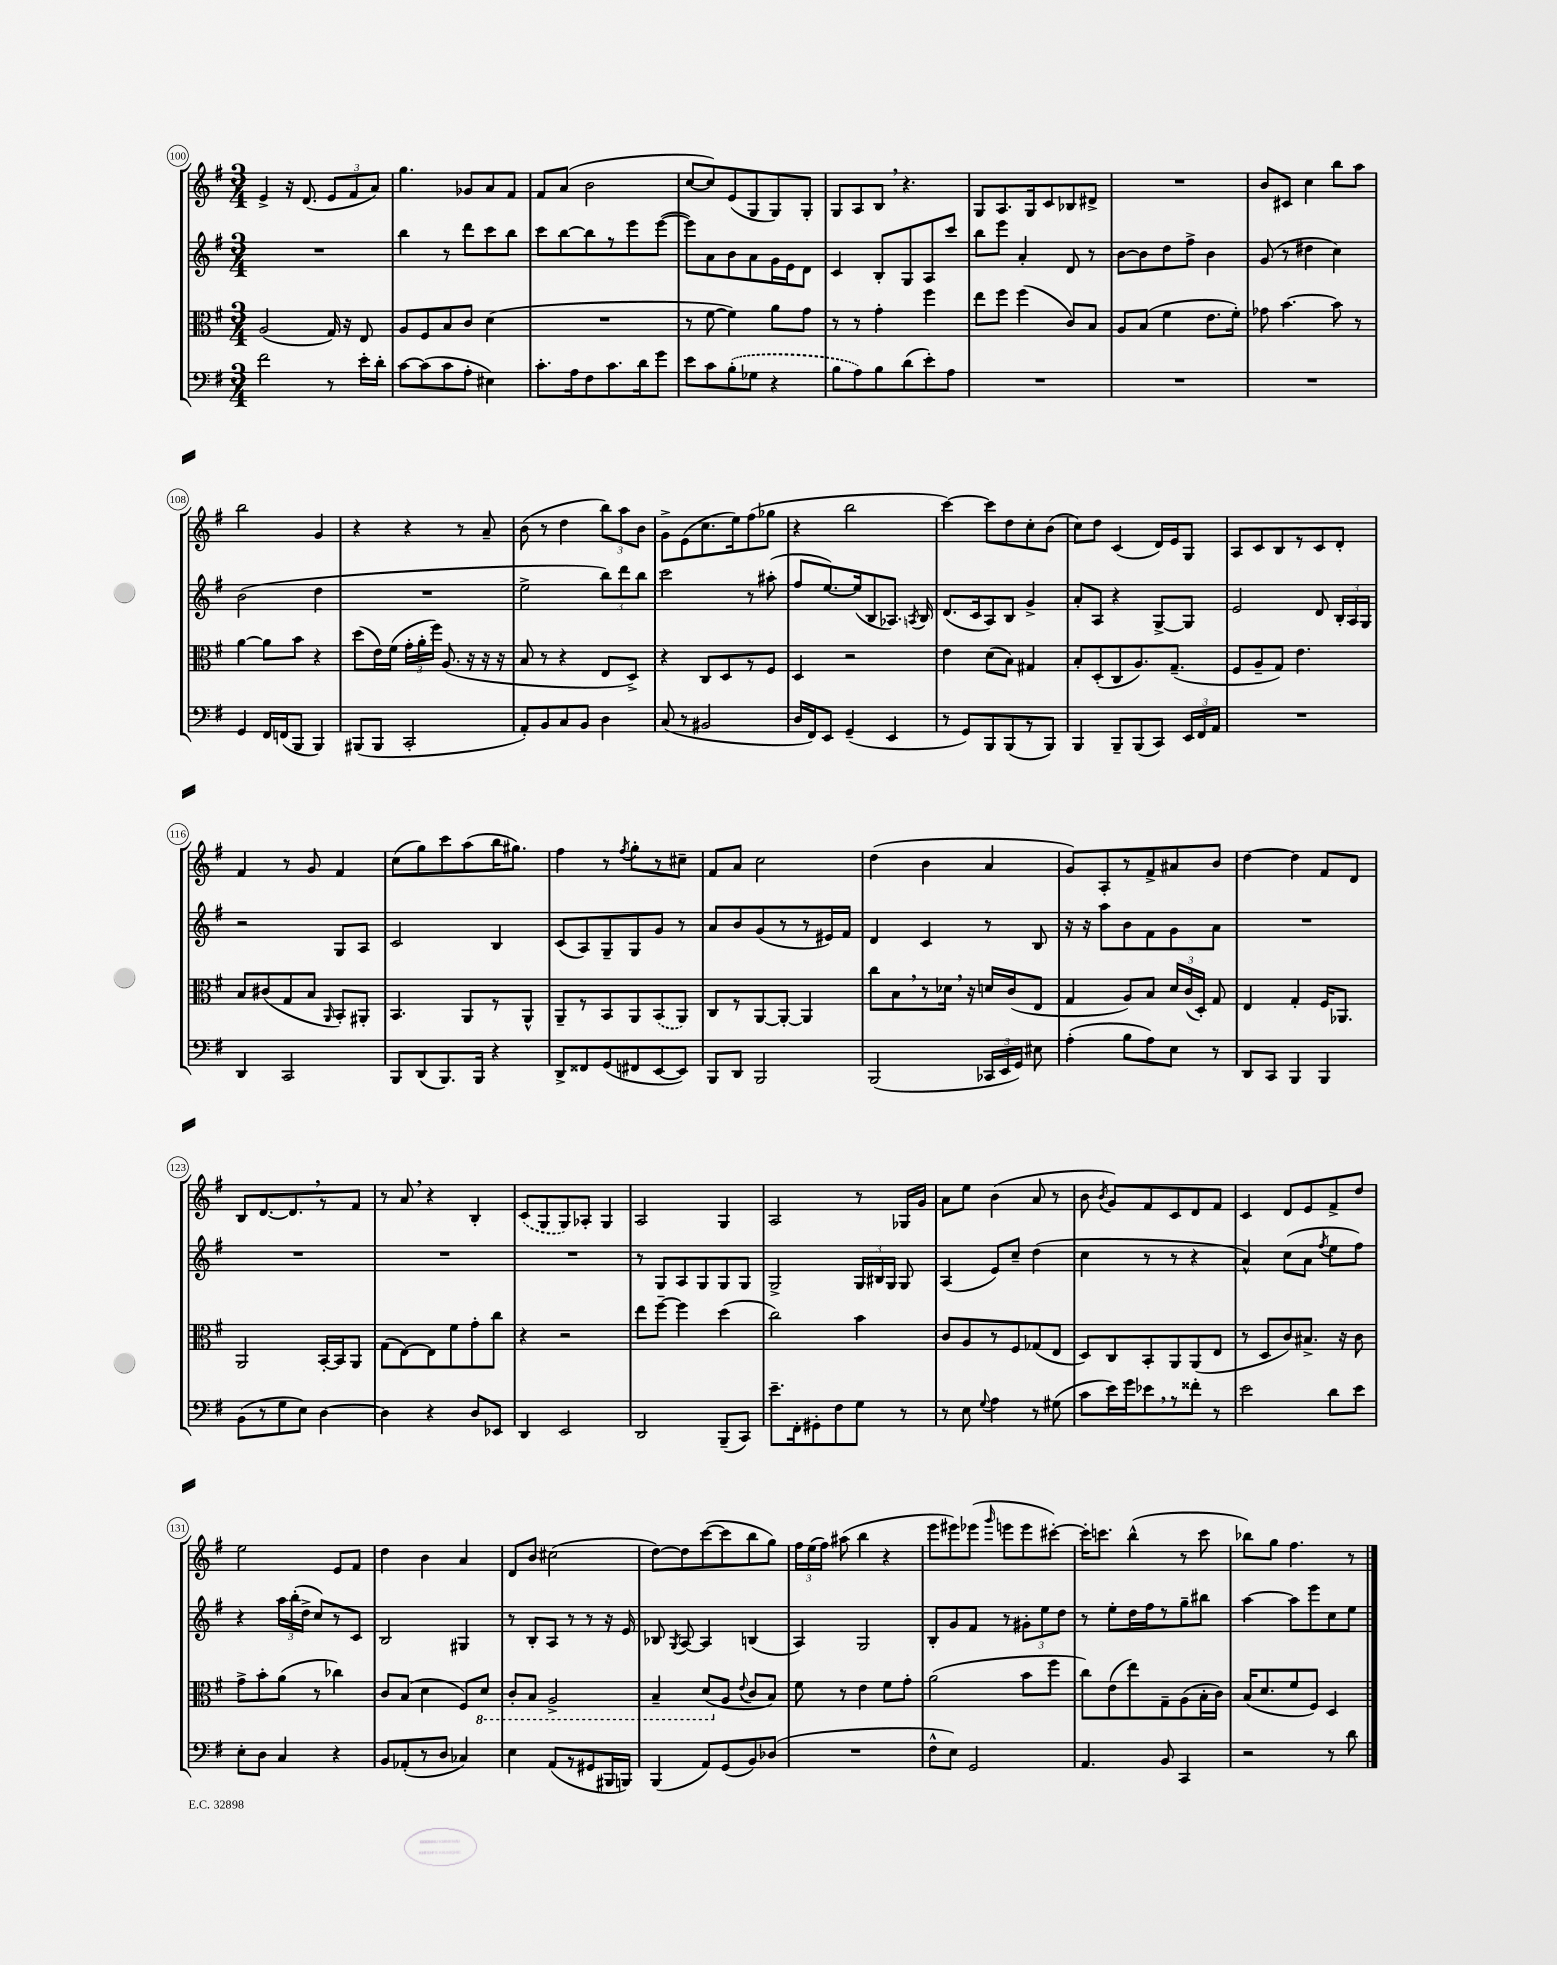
<<
\new StaffGroup <<
\new Staff = "s0" {
    \clef treble \key g \major \numericTimeSignature \time 3/4
    \autoBeamOff e'4-> r16 d'8.( \tuplet 3/2 { e'8[ fis'8 a'8]) } |
    g''4. ges'8[ a'8 fis'8] |
    fis'8[ a'8]( b'2 |
    c''8[~ c''8) e'8( g8 g8) g8]-. |
    g8[ a8 b8] \breathe r4. |
    g8[ a8. g16 c'8 bes8 dis'8]-> |
    R2. |
    b'8[ cis'8] c''4 b''8[ a''8] |
    b''2 g'4 |
    r4 r4 r8 a'8-- |
    b'8( r8 d''4 \tuplet 3/2 { b''8[) a''8 b'8] } |
    g'8[-> e'8( c''8. e''16) fis''8( ges''8] |
    r4 b''2 |
    c'''4~) c'''8[ d''8 c''8-. b'8]( |
    c''8[) d''8] c'4( d'16[) e'16 g8] |
    a8[ c'8 b8 r8 c'8 d'8]-. |
    fis'4 r8 g'8 fis'4 |
    c''8[( g''8) c'''8 a''8( b''16 gis''8.]) |
    fis''4 r8 \acciaccatura { fis''8 } g''8[-. r8 cis''8]-- |
    fis'8[ a'8] c''2 |
    d''4( b'4 a'4 |
    g'8[) a8-. r8 fis'8-> ais'8 b'8] |
    d''4~ d''4 fis'8[ d'8] |
    b8[ d'8.~ d'8. \breathe r8 fis'8] |
    r8 a'8 \breathe r4 b4-. |
    \once \slurDashed c'8[( g8 g8) aes8]-. g4 |
    a2 g4 |
    a2 r8 ges16[ g'16] |
    a'8[ e''8] b'4( a'8 r8 |
    b'8 \acciaccatura { b'8 } g'8[) fis'8 c'8 d'8 fis'8] |
    c'4 d'8[ e'8 fis'8-> d''8] |
    e''2 e'8[ fis'8] |
    d''4 b'4 a'4 |
    d'8[ b'8] cis''2( |
    d''8[~) d''8 c'''8~( c'''8 b''8 g''8]) |
    \tuplet 3/2 { fis''16[ e''16( fis''16]) } ais''8( b''4 r4 |
    e'''8[ eis'''8) ees'''8]( \grace { g'''16 } e'''8[ e'''8 cis'''8]~-.) |
    cis'''16[-. c'''8.] b''4-^( r8 c'''8 |
    bes''8[) g''8] fis''4. r8 \bar "|." |
}
\new Staff = "s1" {
    \clef treble \key g \major \numericTimeSignature \time 3/4
    \autoBeamOff R2. |
    b''4 r8 d'''8[ c'''8 b''8] |
    c'''8[ b''8~ b''8 r8 e'''8 e'''8]~( |
    e'''8[) a'8 b'8 a'8 g'16 e'16 d'8] |
    c'4 b8[-. g8 a8 c'''8] |
    b''8[ e'''8] a'4-. d'8 r8 |
    b'8[~ b'8 d''8 fis''8]-> b'4 |
    g'8( r8 dis''4 c''4) |
    b'2( d''4 |
    R2. |
    e''2-> \tuplet 3/2 { b''8[) d'''8 b''8] } |
    c'''2 r8 ais''8-.( |
    fis''8[ e''8.~) e''16( b8 aes8.]) \acciaccatura { a8 } b16 |
    d'8.[( c'16 a8) b8] g'4-> |
    a'8[-. a8] r4 g8[~-> g8] |
    e'2 d'8 \tuplet 3/2 { b16[-. a16 g16] } |
    r2 g8[ a8] |
    c'2 b4 |
    c'8[( a8) g8-- g8 g'8] r8 |
    a'8[ b'8 g'8( r8 r8 eis'16) fis'16] |
    d'4 c'4 r8 b8 |
    r16 r16 a''8[ b'8 fis'8 g'8 a'8] |
    R2. |
    R2. |
    R2. |
    R2. |
    r8 g8[ a8 g8 g8 g8] |
    g2-> \tuplet 3/2 { g16[ bis16 g16] } g8 |
    a4( e'8[) c''8]-- d''4( |
    c''4 r8 r8 r4 |
    a'4-^) c''8[( a'8] \acciaccatura { fis''8 } e''8[ fis''8]) |
    r4 \tuplet 3/2 { a''16[ b''16-.( d''16]-> } c''8[) r8 c'8] |
    b2 gis4 |
    r8 b8[-. a8] r8 r8 r16 e'16 |
    bes8 \acciaccatura { g8 } a8~ a4 b4( |
    a4) g2 |
    b8[-. g'8 fis'8] r8 \tuplet 3/2 { gis'8[-. e''8 d''8] } |
    r8 e''8[-. d''16 fis''16 r8 g''8-- bis''8] |
    a''4~ a''8[ e'''8 c''8 e''8] \bar "|." |
}
\new Staff = "s2" {
    \clef alto \key g \major \numericTimeSignature \time 3/4
    \autoBeamOff a2( g16) r16 e8 |
    a8[ fis8 b8 c'8] d'4( |
    R2. |
    r8 fis'8~ fis'4) a'8[ g'8] |
    r8 r8 g'4-. fis''4 |
    e''8[ fis''8] fis''4( c'8[) b8] |
    a8[ b8]( fis'4 e'8.[ fis'16]-.) |
    ges'8 b'4.~ b'8 r8 |
    a'4~ a'8[ b'8] r4 |
    d''8[( e'16) fis'16]( \tuplet 3/2 { g'16[-. a'16-. fis''16]) } a8.( r16 r16 r16 |
    b8 r8 r4 e8[ d8]->) |
    r4 c8[ d8 r8 fis8] |
    d4 r2 |
    e'4 d'8[( b8]) gis4 |
    b8[-. d8-.( c8 a8.) g8.]--( |
    fis8[ a8-- g8]) e'4. |
    b8[ cis'8( g8 b8] \grace { a,16 } b,8[-.) ais,8]-. |
    b,4. a,8[ r8 a,8]-^ |
    a,8[-- r8 b,8 a,8 \once \slurDashed b,8( a,8]) |
    c8[ r8 a,8~ a,8]~-. a,4 |
    c''8[ b8 \breathe r8 des'16] \breathe r16 d'16[ c'16( e8] |
    g4 a8[) b8] \tuplet 3/2 { d'16[ c'16( d16]-.) } g8 |
    e4 g4-. fis16[ aes,8.] |
    a,2 b,16[~-. b,16 a,8] |
    g8[( e8~) e8 fis'8 g'8-. c''8] |
    r4 r2 |
    e''8[ fis''8]~-- fis''4 d''4( |
    c''2) b'4 |
    c'8[ a8 r8 fis8 ges8( e8] |
    d8[) c8 b,8-. a,8 a,8( e8] |
    r8 d8[ c'8) bis8.]-> r16 c'8 |
    g'8[-> b'8-. a'8]( r8 ces''4) |
    c'8[ b8]( d'4 fis8[) \ottava #-1 d8] |
    c8[-. b,8] a,2-> |
    b,4-- d8[( \ottava #0 a8] \appoggiatura { e'8 } c'8[ b8]) |
    fis'8 r8 e'4 fis'8[ g'8]-. |
    a'2( b'8[ fis''8] |
    c''8[) e'8( e''8) g8-- a8( b16-. c'16]) |
    b16[( d'8. fis'8 fis8]) d4 \bar "|." |
}
\new Staff = "s3" {
    \clef bass \key g \major \numericTimeSignature \time 3/4
    \autoBeamOff fis'2 r8 e'16[-. d'16]-. |
    c'8[~ c'8( c'8 a8]-. eis4) |
    c'8.[-. a16 fis8 c'8. d'16 g'8] |
    e'8[ c'8 \once \slurDashed b8-.( ges8] r4 |
    b8[ a8) b8 d'8( e'8-.) a8] |
    R2. |
    R2. |
    R2. |
    g,4 fis,16[ f,16( b,,8] b,,4) |
    bis,,8[( bis,,8] c,2-. |
    a,8[-.) b,8 c8 b,8] d4 |
    c8( r8 bis,2 |
    d16[ fis,16) e,8] g,4--( e,4 |
    r8 g,8[) b,,8 b,,8( r8 b,,8]) |
    b,,4 b,,8[-- b,,8( c,8]) \tuplet 3/2 { e,16[ fis,16 a,16] } |
    R2. |
    d,4 c,2 |
    b,,8[ d,8( b,,8.) b,,16] r4 |
    d,8[-> fisis,8 g,8( fis,8 e,8~ e,8]) |
    b,,8[ d,8] b,,2 |
    b,,2( \tuplet 3/2 { ces,16[ e,16 g,16]) } eis8 |
    a4-.( b8[ a8) e8] r8 |
    d,8[ c,8] b,,4 b,,4 |
    b,8[( r8 g8 e8]) d4~ |
    d4 r4 d8[ ees,8] |
    d,4 e,2 |
    d,2 b,,8[--( c,8]) |
    e'8.[-- fis,16-. gis,8-. fis8 g8] r8 |
    r8 e8 \appoggiatura { g8 } a4 r8 gis8( |
    c'8[ e'16) g'16 ees'8 \breathe r8 fisis'8]-. r8 |
    e'2 d'8[ e'8] |
    e8[-. d8] c4 r4 |
    b,8[ aes,8-.( r8 d8] ces4) |
    e4 a,8[( r8 gis,8 bis,,16 b,,16]) |
    b,,4( a,8[) g,8( b,8) des8]( |
    R2. |
    fis8[-^ e8]) g,2 |
    a,4. b,8 c,4 |
    r2 r8 d'8 \bar "|." |
}
>>
>>
\layout { \context { \Score currentBarNumber = #100 \override BarNumber.stencil = #(make-stencil-circler 0.1 0.3 ly:text-interface::print) } }
